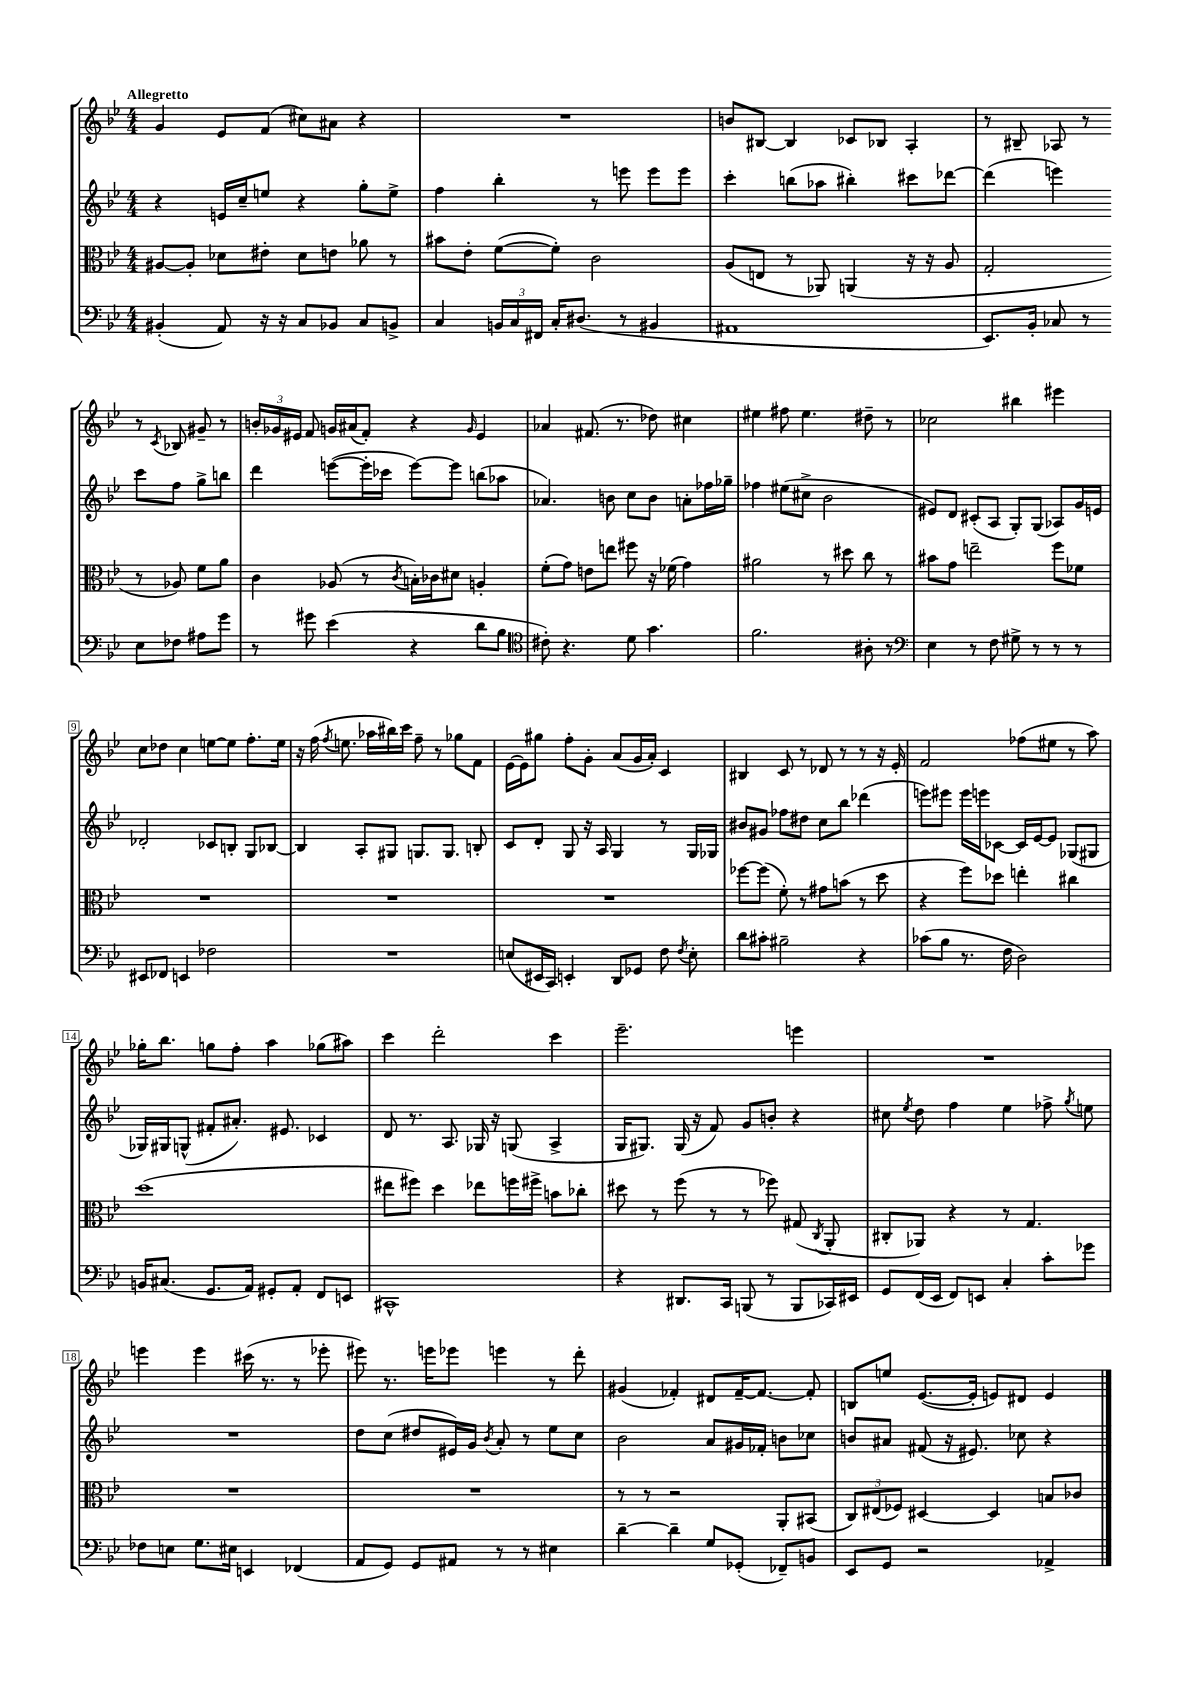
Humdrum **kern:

**kern	**kern	**kern	**kern
*part4	*part3	*part2	*part1
*staff4	*staff3	*staff2	*staff1
*clefF4	*clefC3	*clefG2	*clefG2
*k[b-e-]	*k[b-e-]	*k[b-e-]	*k[b-e-]
*M4/4	*M4/4	*M4/4	*M4/4
=1	=1	=1	=1
!	!	!	!LO:TX:a:B:t=Allegretto
(4BB#X'/	[8A#X/L	4r	4g/
.	8A#'/J]	.	.
8AA/)	8d-X\L	16en/LL	8e-/L
.	.	16cc~/J	.
16r	8e#X'\J	8een/J	(8f/J
16r	.	.	.
8C/L	8d-\L	4r	8cc#X\L)
8BB-X/J	8en\J	.	8a#X\J
8C/L	8a-X\	8gg'\L	4r
8BBn^/J	8r	8ee^\J	.
=2	=2	=2	=2
4C/	8b#X\L	4ff\	1r
.	8e-'\J	.	.
24BBn/LL	([8f\L	4bb-'\	.
24C/	.	.	.
24FF#X/JJ	.	.	.
16C'/KL	8f'\J])	.	.
(8.D#X/J	.	.	.
.	2c\	8r	.
8r	.	8eeen\	.
4BB#X/	.	8eee\L	.
.	.	8eee\J	.
=3	=3	=3	=3
1AA#X	(8A/L	4ccc'\	8bn/L
.	8En/J	.	[8B#X/J
.	8r	(8bbn\L	4B#/]
.	8AA-X/)	8aa-X\J	.
.	(4AAn/	4bb#X'\)	8c-X/L
.	.	.	8B-X/J
.	16r	8ccc#X\L	4A'/
.	16r	.	.
.	8A/	[8ddd-X\J	.
=4	=4	=4	=4
8.EE-/L)	2G'/	(4ddd-\]	8r
.	.	.	8B#X~/
16BB-'/Jk	.	.	.
8C-X/	.	4eeen\)	8A-X/
8r	.	.	8r
8E-\L	8r	8ccc\L	8r
.	.	.	8qc/
8F-X\J	8A-X/)	8ff\J	8B-X/
8A#X\L	8f\L	8gg^\L	8g#X~/
8g\J	8a\J	8bbn\J	8r
!!LO:LB:g=z
=5	=5	=5	=5
8r	4c\	4ddd\	24bn'/LL
.	.	.	24g-X/
.	.	.	24e#X/JJ
8g#X\	.	.	8f/
(4e-\	(8A-X/	([8eeen\L	16gn/LL
.	.	.	(16a#X/J
.	8r	16eee'\L]	8f'/J)
.	.	16ccc-X\JJ	.
.	8qc/	.	.
4r	16Bn'\LL)	[8eee\L)	4r
.	16c-X\J	.	.
.	8d#X\J	8eee\J]	.
.	.	.	16qqg/
8d\L	4An'/	(8bbn\L	4e#/
8B-\J	.	8aa-X\J	.
=6	=6	=6	=6
*clefC4	*	*	*
8c#X'\)	(8f'\L	4.a-X/)	4a-X/
4.r	8g\J)	.	.
.	8en\L	.	(8.f#X/
.	8een\J	8bn\	.
.	.	.	8.r
8d\	8ff#X\	8cc\L	.
4.g\	16r	8b\J	8dd-X\)
.	(16f-X\	.	.
.	4g\)	8an'\L	4cc#X\
.	.	16ff-X\L	.
.	.	16gg-X~\JJ	.
=7	=7	=7	=7
2.f\	2a#X\	4ff-X\	4ee#X\
.	.	(8ee#X\L	8ff#X\
.	.	8cc#X^\J	4.ee#\
.	8r	2b-\	.
.	8dd#X\	.	.
8A#X'\	8cc\	.	8dd#X~\
8r	8r	.	8r
=8	=8	=8	=8
*clefF4	*	*	*
4E-\	8b#X\L	8e#X/L)	2cc-X\
.	8g\J	8d/J	.
8r	2een~\	(8c#X'/L	.
8F\	.	8A/J	.
8G#X^\	.	8G'/L)	4bb#X\
8r	.	(8G/J	.
8r	8ff\L	8A-X/L)	4eee#X\
8r	8f-X\J	16g/L	.
.	.	16en/JJ	.
!!LO:LB:g=z
=9	=9	=9	=9
8EE#X/L	1r	2d-X'/	8cc\L
8FF-X/J	.	.	8dd-X\J
4EEn/	.	.	4cc\
2F-X\	.	8c-X/L	[8een\L
.	.	8Bn'/J	8ee\J]
.	.	8G/L	8.ff'\L
.	.	[8B-X/J	.
.	.	.	16ee\Jk
=10	=10	=10	=10
1r	1r	4B-/]	16r
.	.	.	(16ff\
.	.	.	8qff/
.	.	.	8.een\
.	.	8A'/L	.
.	.	.	16aa-X\LL
.	.	8G#X/J	16bb#X\)
.	.	.	16ccc\JJ
.	.	8.Gn/L	8ff~\
.	.	.	8r
.	.	8.G/J	.
.	.	.	8gg-X\L
.	.	8Bn'/	8f\J
=11	=11	=11	=11
(8En/L	1r	8c/L	[16e-\LL
.	.	.	16e-\J]
16EE#X/L	.	8d'/J	8gg#X\J
16CC/JJ)	.	.	.
4EEn'/	.	8G/	8ff'\L
.	.	16r	8g'\J
.	.	16A/	.
8DD/L	.	4G/	(8a/L
8GG-X/J	.	.	16g/L
.	.	.	16a'/JJ)
8F\	.	8r	4c/
8qF/	.	.	.
8E'\	.	16G/LL	.
.	.	16G-X/JJ	.
=12	=12	=12	=12
8d\L	[8ff-X\L	8b#X/L	4B#X/
8c#X'\J	(8ff-\J]	8g#X/J	.
2B#X~\	8f'\)	8ff-X\L	8c/
.	8r	8dd#X\J	8r
.	8g#X\L	8cc\L	8d-X/
.	(8bn\J	8bb-\J	8r
4r	8r	(4ddd-X\	8r
.	8dd\	.	16r
.	.	.	16e-'/
=13	=13	=13	=13
(8c-X\L	4r	8eeen\L)	2f/
8B-\J	.	8eee#X\J	.
8.r	8ff\L)	16eee#\LL	.
.	.	16eeen\J	.
.	8dd-X\J	[8c-X\J	.
16F\	.	.	.
2D\)	4een'\	16c-/LL]	(8ff-X\L
.	.	[16e-/J	.
.	.	8e-/J]	8ee#X\J
.	4cc#X\	(8G-X/L	8r
.	.	8G#X/J	8aa\)
!!LO:LB:g=z
=14	=14	=14	=14
16BBn/KL	(1dd	16G-X/LL)	16gg-X'\KL
(8.C#X/J	.	16G#X/J	8.bb-\J
.	.	(8Gn^^/J	.
8.GG/L	.	8f#X'/L	8ggn\L
.	.	8.a#X'/J)	8ff'\J
16AA/Jk)	.	.	.
8GG#X'/L	.	.	4aa\
.	.	8.e#X/	.
8AA'/J	.	.	.
8FF/L	.	4c-X/	(8gg-X\L
8EEn/J	.	.	8aa#X\J)
=15	=15	=15	=15
1CC#X^^	8ee#X\L	8d/	4ccc\
.	8ff#X\J)	8.r	.
.	4dd\	.	2ddd'\
.	.	8.A/	.
.	8ee-X\L	16G-X/	.
.	.	16r	.
.	16ffn\L	(8Gn/	.
.	16ff#X^\JJ	.	.
.	8bn\L	4A^/	4ccc\
.	8cc-X'\J	.	.
=16	=16	=16	=16
4r	8dd#X\	16G/KL	2.eee-~\
.	.	8.G#X/J)	.
.	8r	.	.
8.DD#X/L	(8ff\	(16G#/	.
.	.	16r	.
.	8r	8f/)	.
16CC/Jk	.	.	.
(8BBBn/	8r	8g/L	.
8r	8ff-X\)	8bn'/J	.
8BBB/L	(8G#X/	4r	4eeen\
.	8qC/	.	.
16CC-X/L)	8AA'/	.	.
16EE#X/JJ	.	.	.
=17	=17	=17	=17
8GG/L	8C#X'/L	8cc#X\	1r
.	.	8qee-/	.
(16FF/L	8AA-X/J)	8dd\	.
16EE-/JJ	.	.	.
8FF/L)	4r	4ff\	.
8EEn/J	.	.	.
4C'/	8r	4ee-\	.
.	4.G/	.	.
8c'\L	.	8ff-X^\	.
.	.	8qgg/	.
8g-X\J	.	8een\	.
!!LO:LB:g=z
=18	=18	=18	=18
8F-X\L	1r	1r	4eeen\
8En\J	.	.	.
8.G\L	.	.	4eee\
16E#X\Jk	.	.	.
4EEn/	.	.	(16ccc#X\
.	.	.	8.r
(4FF-X/	.	.	8r
.	.	.	8eee-X'\
=19	=19	=19	=19
8AA/L	1r	8dd\L	8eee#X\)
8GG/J)	.	(8cc\J	8.r
8GG/L	.	8dd#X/L	.
.	.	.	16eeen\KL
8AA#X/J	.	16e#X/L)	8eee-X\J
.	.	16g/JJ	.
.	.	8qb-/	.
8r	.	8a'/	4eeen\
8r	.	8r	.
4E#X\	.	8ee-\L	8r
.	.	8cc\J	8ddd'\
=20	=20	=20	=20
[4d~\	8r	2b-\	(4g#X/
.	8r	.	.
4d~\]	2r	.	4f-X'/)
8G/L	.	8a/L	8d#X/L
(8GG-X'/J	.	16g#X/L	[16f-~/K
.	.	16f-X'/JJ	8.f-/J_
8FF-X~/L)	8AA'/L	8bn\L	.
8BBn/J	(8BB#X/J	8cc-X\J	8f-'/]
=21	=21	=21	=21
8EE-/L	12C/L)	8bn/L	8Bn/L
.	(12E#X/	.	.
8GG/J	.	8a#X/J	8een/J
.	12F-X/J)	.	.
2r	[4D#X/	(8f#X/	([8.e-/L
.	.	16r	.
.	.	8.e#X/)	16e-'/Jk]
.	4D#/]	.	8en/L)
.	.	8cc-X\	8d#X/J
4AA-X^/	8Bn/L	4r	4e/
.	8c-X/J	.	.
==	==	==	==
*-	*-	*-	*-
